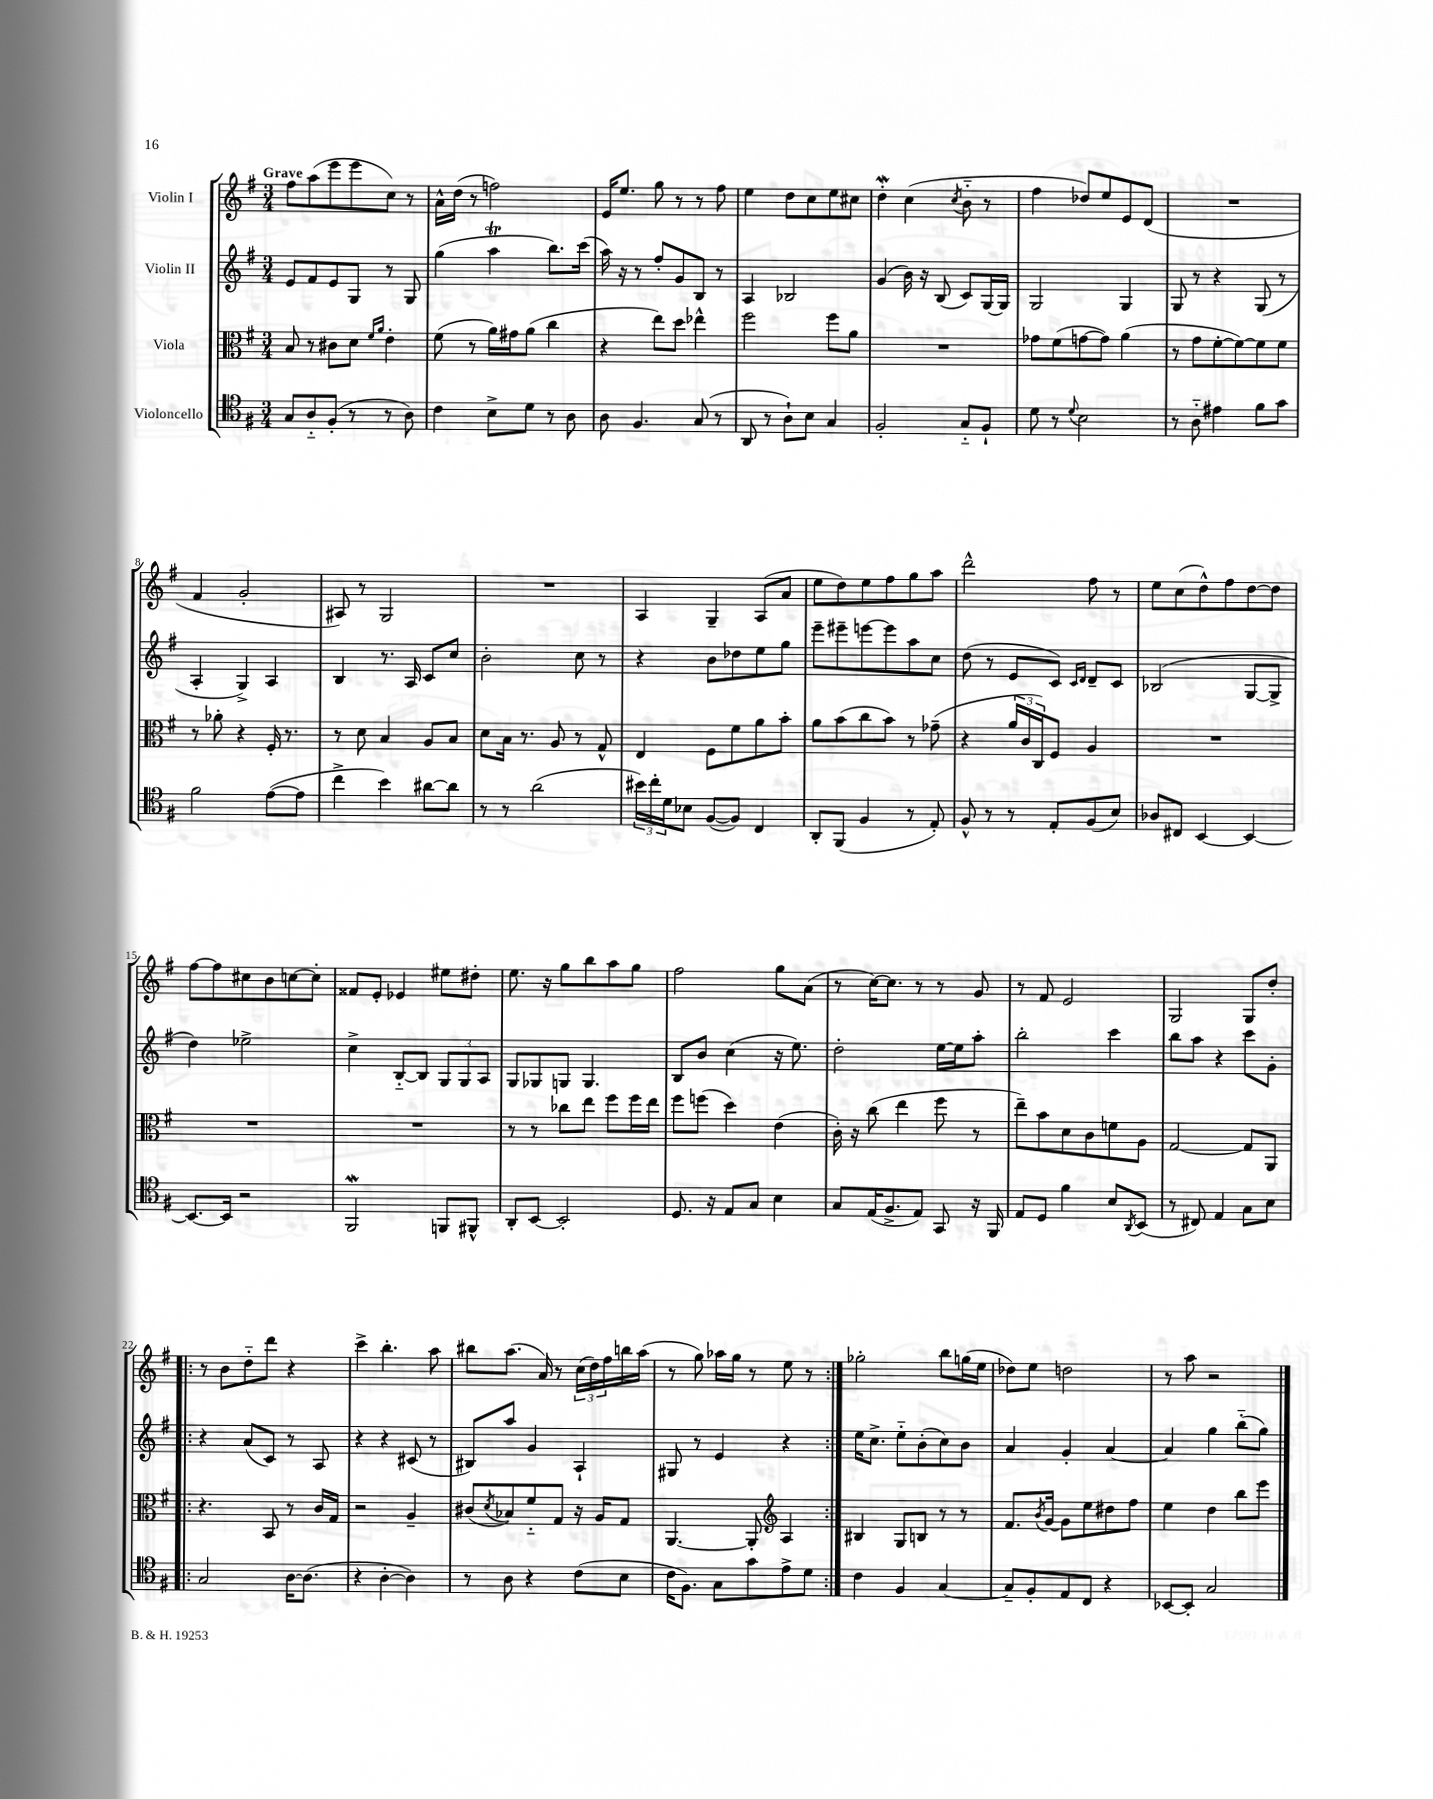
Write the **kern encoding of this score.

**kern	**kern	**kern	**kern
*staff4	*staff3	*staff2	*staff1
*clefC4	*clefC3	*clefG2	*clefG2
*k[f#]	*k[f#]	*k[f#]	*k[f#]
*M3/4	*M3/4	*M3/4	*M3/4
8G	8B	8e	8ff#
8A'~	8r	8f#	(8aa
(8F#'	8c#	8e	8eee
8r	8d	8G	8eee
.	16qqf#	.	.
.	16qqa	.	.
8r	4e'	8r	8cc)
8A)	.	8G	8r
=	=	=	=
4c	(8f#	(4gg	16a^^
.	.	.	(16dd
.	8r	.	8r
8B^	16a)	4aa	2ff)
.	16g#	.	.
8d	(8a	.	.
8r	4cc	8.bb)	.
8A	.	.	.
.	.	(16ccc	.
=	=	=	=
8A	4r	16aa)	16e
.	.	16r	8.ee
4.F#	.	8r	.
.	8ee)	8ff#'	8gg
.	8dd	8g	8r
(8G	4ee-^^	8B	8r
8r	.	8r	8ff#
=	=	=	=
8AA	2ff#	4A	4ee
8r	.	.	.
8A`)	.	2B-	8dd
8B	.	.	8cc
4G	8ff#	.	8ee
.	8a	.	8cc#
=	=	=	=
2F#'	2.r	(4g	4dd'
.	.	16b)	(4cc
.	.	16r	.
.	.	(8B	.
.	.	.	8qcc
8G'~	.	8c)	8b'~
8F#`	.	[16G	8r
.	.	16G]	.
=	=	=	=
8d	8g-	2G	4ff#
8r	(8f#	.	.
8qqd	.	.	.
2B	[8g	.	8dd-)
.	8g])	.	8ee
.	(4a	4G	8e
.	.	.	(8d
=	=	=	=
8r	8r	8G	2.r
8A'~	8g	8r	.
4e#	[8f#'	4r	.
.	8f#_)	.	.
8f#	8f#]	(8G	.
8g	8f#	8r	.
=	=	=	=
2f#	8r	4A'	4f#
.	8a-'	.	.
.	4r	4G^)	2g'
([8e	16F#'	4A	.
.	8.r	.	.
8e]	.	.	.
=	=	=	=
4cc^	8r	4B	8A#)
.	8d	.	8r
4b)	4B	8.r	2G
.	.	16A	.
[8a#	8A	8c	.
8a#]	8B	8cc	.
=	=	=	=
8r	8d	2b'	2.r
8r	16B	.	.
.	8.r	.	.
(2a	.	.	.
.	8A	.	.
.	8r	8cc	.
.	8G^^	8r	.
=	=	=	=
24b#)	4E	4r	4A
24cc'	.	.	.
24d	.	.	.
8B-	.	.	.
([8F#	8F#	8b	4G~
8F#])	8f#	8dd-	.
4C	8a	8ee	(8A
.	8b'	8gg	8a
=	=	=	=
8AA'	8a	8eee~	8ee
(8FF#	(8b	8eee#~	8dd)
4F#	8cc	[8eee	8ee
.	8b)	8eee]	8ff#
8r	8r	8aa	8gg
8E')	(8g-~	8cc	8aa
=	=	=	=
8F#^^	4r	(8dd	2ddd^^
8r	.	8r	.
8r	24a	8e	.
.	24c	.	.
.	24C)	.	.
8E'	8F#	8c)	.
.	.	16qqc	.
.	.	16qqd	.
(8F#	4A	8d~	8ff#
8B)	.	8c	8r
=	=	=	=
8A-	2.r	(2B-	8ee
8C#	.	.	(8cc
[4BB	.	.	8dd^^)
.	.	.	8ff#
4BB_	.	[8G	[8dd
.	.	8G^]	8dd]
=	=	=	=
8.BB_	2.r	4dd)	[8ff#
.	.	.	8ff#]
16BB]	.	.	.
2r	.	2ee-^	8cc#
.	.	.	8b
.	.	.	[8cc
.	.	.	8cc']
=	=	=	=
2FF#	2.r	4cc^	8f##
.	.	.	8e'
.	.	[8B'~	4e-
.	.	8B]	.
8FF	.	12G	8ee#
.	.	12G	.
8FF#^^	.	.	8dd#'
.	.	12A	.
=	=	=	=
8AA'	8r	8G	8.ee
[8BB	8r	8G-	.
.	.	.	16r
2BB']	8cc-	8G	8gg
.	8ee	4.G	8bb
.	8ff#	.	8aa
.	16ff#	.	8gg
.	16ee	.	.
=	=	=	=
8.D	8ff#	8B	2ff#
.	(8ff	8b	.
16r	.	.	.
8E	4dd)	(4cc	.
8G	.	.	.
4B	(4e	16r	8gg
.	.	8.ee)	.
.	.	.	(8a
=	=	=	=
8G	16c')	2dd'	8r
.	16r	.	.
(16E	(8cc	.	[16cc)
8.F#^	.	.	8.cc]
.	4ee	.	.
8E)	.	.	8r
8GG	8ff#	[16ee	8r
.	.	16ee]	.
16r	8r	8aa'	8g
16FF#	.	.	.
=	=	=	=
8E	8ee~)	2bb'	8r
8D	8b	.	8f#
4f#	8d	.	2e
.	8c	.	.
8B	8f	4ccc	.
8qAA	.	.	.
(8BB	8A	.	.
=	=	=	=
8r	[2G	8bb	2G
8C#)	.	8aa	.
4E	.	4r	.
8G	8G]	8ccc	8G
8B	8AA	8g'	8dd'
=!|:	=!|:	=!|:	=!|:
2G	4.r	4r	8r
.	.	.	8b
.	.	(8a	8dd'~
.	8BB	8c)	8ddd
[16A	8r	8r	4r
(8.A]	.	.	.
.	16c	8A	.
.	16G	.	.
=	=	=	=
4r	2r	4r	4ccc^
[4A'	.	4r	4.bb'
4A])	4A~	(8c#	.
.	.	8r	8aa
=	=	=	=
8r	(8c#	8B#)	8bb#
.	8qd	.	.
8A	8B-)	8aa	(8.aa
4r	8f#'~	4g	.
.	.	.	16a)
.	8G	.	8r
(8c	16r	4A`	(24cc
.	.	.	24dd)
.	16A	.	.
.	.	.	24ff#
8B	8G	.	16bb
.	.	.	(16aa
=	=	=	=
16c	[4.AA	8G#	8r
8.F#)	.	.	.
.	.	8r	8gg)
8G	.	4e	16aa-
.	.	.	16gg
8g	8AA']	.	8r
*	*clefG2	*	*
8e^	4A	4r	8ee
8d	.	.	8r
=:|!	=:|!	=:|!	=:|!
4c	4B#	16ee	2gg-'
.	.	8.cc^	.
4F#	8G	8ee'~	.
.	8B	(8b'	.
[4G	8r	8cc)	8bb
.	8r	8b	(16gg
.	.	.	16ee
=	=	=	=
8G~]	8.f#	4a	8dd-)
8F#'	.	.	8ee
.	8qb	.	.
.	[16g	.	.
8E	8g]	4g'	2dd
8C	8ee	.	.
4r	8dd#	[4a	.
.	8ff#	.	.
=	=	=	=
[8BB-	4ee	4a]	8r
8BB-']	.	.	8aa
2G	4dd	4gg	2r
.	8bb	(8bb'~	.
.	8eee	8gg)	.
==	==	==	==
*-	*-	*-	*-
